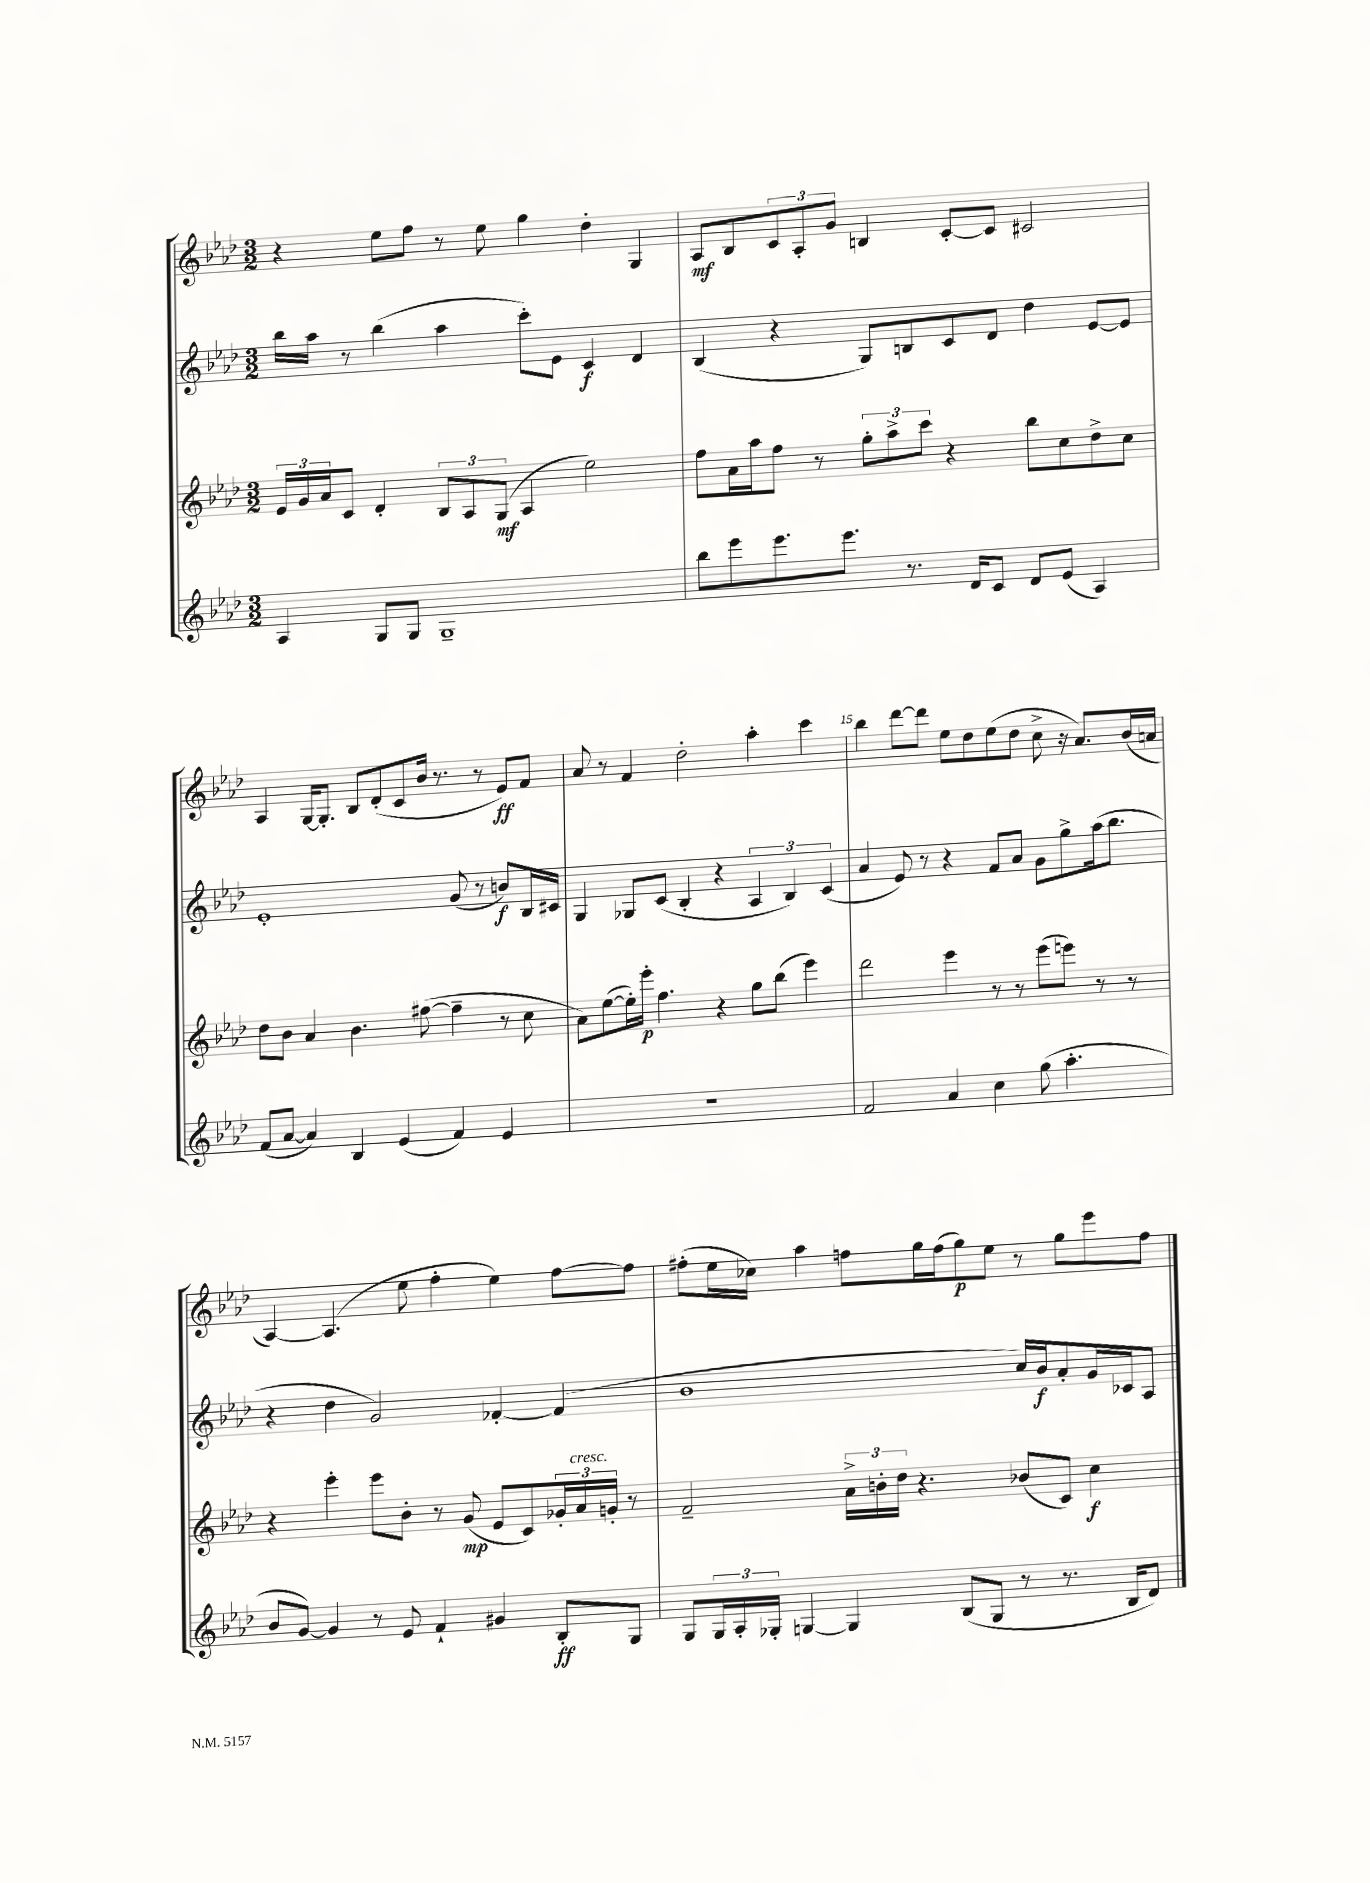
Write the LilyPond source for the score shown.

<<
\new StaffGroup <<
\new Staff = "s0" {
    \clef treble \key aes \major \numericTimeSignature \time 3/2
    r4 ees''8 f''8 r8 ees''8 g''4 des''4-. g4 |
    aes8\mf bes8 \tuplet 3/2 { c'8 aes8-. g'8 } b4 c'8~-. c'8 cis'2 |
    aes4 g16~ g8.-. bes8 des'8-.( c'8 bes'16 r8. r8 ees'8\ff) f'8 |
    aes'8 r8 f'4 des''2-. aes''4-. c'''4 |
    bes''4 des'''8~ des'''8 ees''8 des''8 ees''8( des''8 c''8-> r16 aes'8.) bes'16( a'16 |
    aes4~) aes4.( ees''8 f''4-. ees''4) f''8~ f''8 |
    fis''8-.( ees''16 ces''16) aes''4 f''8 g''16 f''16( g''8\p) ees''8 r8 g''8 ees'''8 f''8 \bar "|." |
}
\new Staff = "s1" {
    \clef treble \key aes \major \numericTimeSignature \time 3/2
    bes''16 aes''16 r8 bes''4( aes''4 c'''8-.) ees'8 c'4\f des'4 |
    bes4( r4 g8) b8 c'8 des'8 des''4 ees'8~ ees'8 |
    ees'1-. g'8( r8 b'8\f) bes16 cis'16 |
    g4 ges8 c'8( bes4-. r4 \tuplet 3/2 { aes4 bes4) c'4( } |
    aes'4 ees'8) r8 r4 f'8 aes'8 g'8 g''8-> aes''16( bes''8. |
    r4 des''4 g'2) fes'4~-. fes'4( |
    bes'1 c''16) bes'16\f aes'8-. g'16 ces'16 aes8 \bar "|." |
}
\new Staff = "s2" {
    \clef treble \key aes \major \numericTimeSignature \time 3/2
    \tuplet 3/2 { ees'16 g'16 aes'16 } c'8 des'4-. \tuplet 3/2 { bes8 aes8 g8\mf( } aes4 ees''2) |
    f''8 aes'16 aes''16 f''8 r8 \tuplet 3/2 { g''8-. aes''8-> c'''8 } r4 bes''8 c''8 des''8-> c''8 |
    des''8 bes'8 aes'4 bes'4. fis''8~( fis''4-- r8 c''8 |
    aes'8) ees''8~( ees''16-.) ees'''16-.\p f''4. r4 g''8 bes''8( ees'''4) |
    des'''2 ees'''4 r8 r8 ees'''8( e'''8) r8 r8 |
    r4 ees'''4-. ees'''8 bes'8-. r8 g'8\mp( ees'8 c'8) \tuplet 3/2 { ges'16-. aes'16^\markup { \italic "cresc." } g'16-. } r8 |
    f'2-- \tuplet 3/2 { aes'16-> b'16-. des''16 } r4. bes'8( c'8) c''4\f \bar "|." |
}
\new Staff = "s3" {
    \clef treble \key aes \major \numericTimeSignature \time 3/2
    aes4 g8 g8 g1-- |
    bes''8 ees'''8 ees'''8. ees'''8. r8. des'16 c'8 des'8 ees'8( aes4) |
    f'8( aes'8~ aes'4) bes4 ees'4( f'4) ees'4 |
    R1. |
    f'2 aes'4 c''4 g''8( aes''4.-. |
    bes'8 g'8~) g'4 r8 ees'8 f'4-! gis'4 bes8-.\ff g8 |
    g8 \tuplet 3/2 { g16 aes16-. ges16-. } g4~ g4 bes8( g8 r8 r8. bes16 des'8) \bar "|." |
}
>>
>>
\layout { \context { \Score currentBarNumber = #11 \override BarNumber.break-visibility = ##(#f #t #t) barNumberVisibility = #(every-nth-bar-number-visible 5) } }
